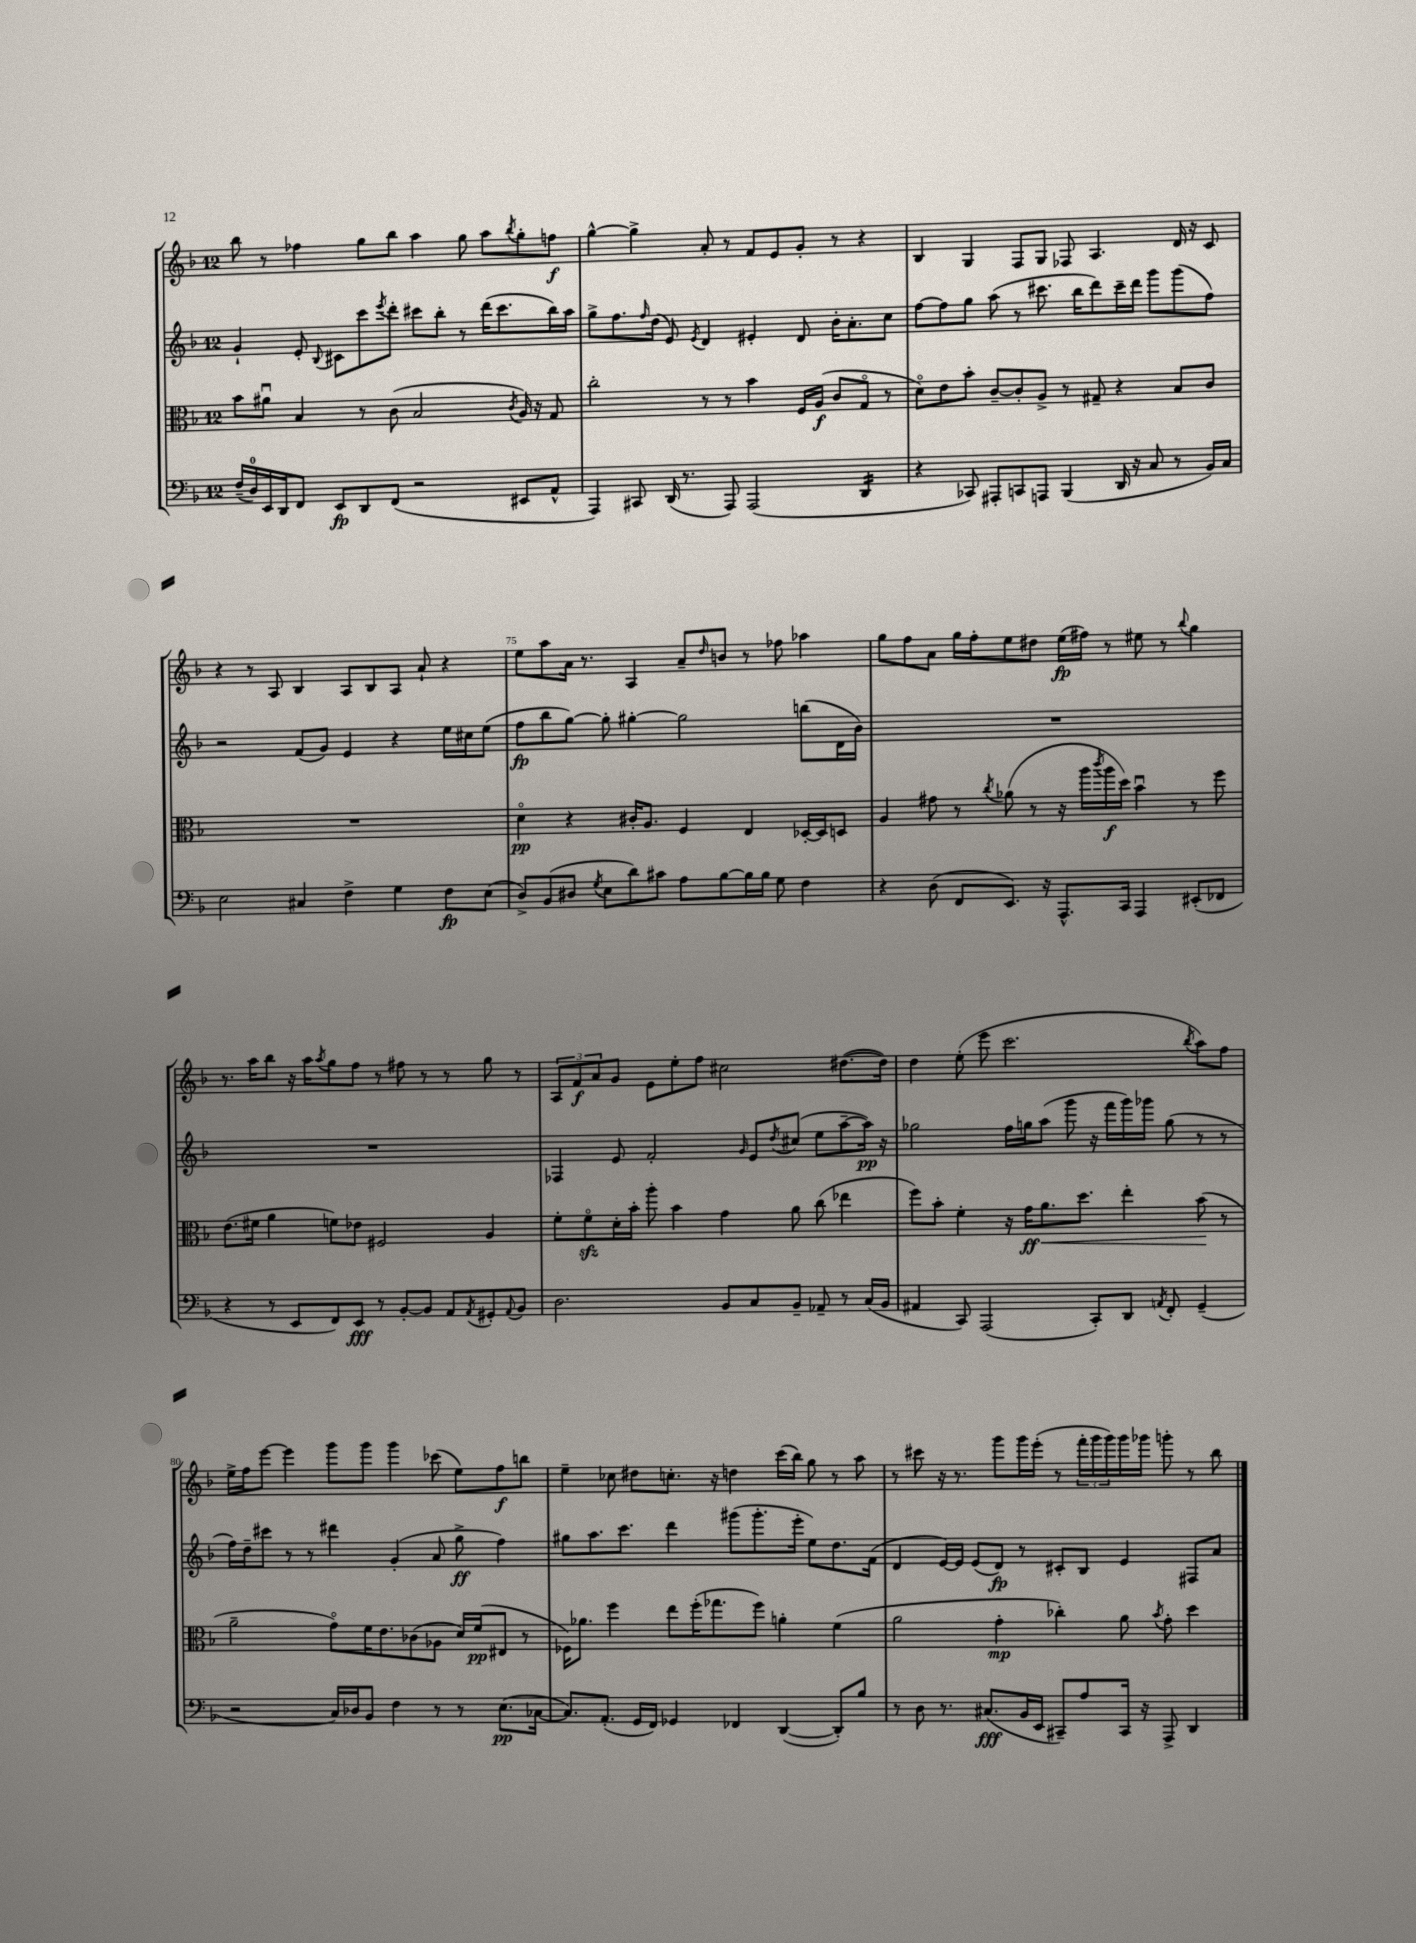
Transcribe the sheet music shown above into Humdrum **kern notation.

**kern	**dynam	**kern	**dynam	**kern	**dynam	**kern	**dynam
*part4	*part4	*part3	*part3	*part2	*part2	*part1	*part1
*staff4	*staff4	*staff3	*staff3	*staff2	*staff2	*staff1	*staff1
*clefF4	*	*clefC3	*	*clefG2	*	*clefG2	*
*k[b-]	*	*k[b-]	*	*k[b-]	*	*k[b-]	*
*M12/8	*	*M12/8	*	*M12/8	*	*M12/8	*
=71	=71	=71	=71	=71	=71	=71	=71
(16F~/LL	.	8b-\L	.	4g`/	.	8bb-\	.
16D/)	.	.	.	.	.	.	.
16EE/	.	8a#Xu\J	.	.	.	8r	.
16DD/J	.	.	.	.	.	.	.
8FF/J	.	4B-/	.	8e'/	.	4ff-X\	.
.	.	.	.	8qqB-/	.	.	.
8EE/L	fp	.	.	8c#X\L	.	.	.
8DD/	.	8r	.	8ccc\	.	8gg\L	.
.	.	.	.	8qeee/	.	.	.
(8FF/J	.	(8c\	.	8ddd'\J	.	8bb-\J	.
2r	.	2B-/	.	8ccc#X\L	.	4aa\	.
.	.	.	.	8bb-'\J	.	.	.
.	.	.	.	8r	.	8gg\	.
.	.	.	.	(16ddd\KL	.	8aa\L	.
.	.	.	.	8.ccc#\	.	.	.
.	.	8qc/	.	.	.	8qbb-/	.
8EE#X/L	.	16A/)	.	.	.	8gg'\	.
.	.	16r	.	.	.	.	.
8AA^^/J	.	8G/	.	16bb-\L)	.	8ffn\J	f
.	.	.	.	16aa\JJ	.	.	.
=72	=72	=72	=72	=72	=72	=72	=72
4AAA/)	.	2cc'\	.	8gg^\L	.	[4gg^^\	.
.	.	.	.	8.ff\	.	.	.
8CC#X/	.	.	.	.	.	4gg^\]	.
.	.	.	.	16qqff/	.	.	.
.	.	.	.	(16dd\Jk	.	.	.
(16DD/	.	.	.	8e/)	.	.	.
8.r	.	.	.	.	.	.	.
.	.	.	.	8qe/	.	.	.
.	.	8r	.	4d/	.	8a'/	.
8AAA/)	.	8r	.	.	.	8r	.
(2AAA/	.	4b-\	.	4e#X'/	.	8f/L	.
.	.	.	.	.	.	8e/	.
.	.	16F/LL	.	8d/	.	8g'/J	.
.	.	(16A/JJ	f	.	.	.	.
.	.	8c/L	.	16b-'\KL	.	8r	.
.	.	.	.	8.a'\	.	.	.
*tremolo	*	*	*	*	*	*	*
16DD/LL	.	8G/J	.	.	.	4r	.
16DD/	.	.	.	.	.	.	.
16DD/	.	8r	.	8cc\J	.	.	.
16DD/JJ	.	.	.	.	.	.	.
*Xtremolo	*	*	*	*	*	*	*
=73	=73	=73	=73	=73	=73	=73	=73
4r	.	8d\L)	.	[8ff\L	.	4B-/	.
.	.	8e\	.	8ff\]	.	.	.
8CC-X/)	.	8b-'\J	.	8gg\J	.	4G/	.
8AAA#X'/L	.	[8c~/L	.	(8aa\	.	.	.
8CCn/	.	8c'/]	.	8r	.	8F/L	.
8AAAn/J	.	8A^/J	.	8.ccc#X\	.	8G/J	.
(4BBB-/	.	8r	.	.	.	8F-X/	.
.	.	.	.	16bb-\KL	.	.	.
.	.	8G#X~/	.	8ddd\)	.	4.A/	.
16DD/	.	4r	.	16ccc#~\L	.	.	.
16r	.	.	.	16ddd\JJ	.	.	.
8C/	.	.	.	8ggg\L	.	.	.
8r	.	8B-/L	.	(8ggg\	.	16d/	.
.	.	.	.	.	.	16r	.
16BB-/LL)	.	8c/J	.	8ff\J)	.	8c/	.
16C/JJ	.	.	.	.	.	.	.
!!LO:LB:g=z
=74	=74	=74	=74	=74	=74	=74	=74
2E\	.	1.r	.	2r	.	4r	.
.	.	.	.	.	.	8r	.
.	.	.	.	.	.	8A/	.
4C#X/	.	.	.	(8f/L	.	4B-/	.
.	.	.	.	8g/J)	.	.	.
4F^\	.	.	.	4e/	.	8A/L	.
.	.	.	.	.	.	8B-/	.
4G\	.	.	.	4r	.	8A/J	.
.	.	.	.	.	.	8a`/	.
8F\L	fp	.	.	16ee\LL	.	4r	.
.	.	.	.	16cc#X\J	.	.	.
(8E\J	.	.	.	(8ee\J	.	.	.
=75	=75	=75	=75	=75	=75	=75	=75
8D^/L)	.	4d\	pp	8ff\L	fp	8ee\L	.
(8BB-/	.	.	.	8bb-\	.	8aa\	.
8D#X/J	.	4r	.	[8gg\J)	.	16a\Jk	.
.	.	.	.	.	.	8.r	.
8qG/	.	.	.	.	.	.	.
8E\L	.	.	.	8gg'\]	.	.	.
8d\)	.	16c#X'/KL	.	[4gg#X'\	.	4A/	.
.	.	8.A/J	.	.	.	.	.
8c#X\J	.	.	.	.	.	.	.
8A\L	.	4F/	.	2gg#\]	.	8a~/L	.
.	.	.	.	.	.	16qqdd/	.
[8B-\	.	.	.	.	.	8bn/J	.
16B-\L]	.	4E/	.	.	.	8r	.
16B-\JJ	.	.	.	.	.	.	.
8G\	.	.	.	.	.	8ff-X\	.
4F\	.	[16D-X'/LL	.	(8bbn\L	.	4aa-X\	.
.	.	16D-/J]	.	.	.	.	.
.	.	8Dn/J	.	16d\L	.	.	.
.	.	.	.	16b-\JJ)	.	.	.
=76	=76	=76	=76	=76	=76	=76	=76
4r	.	4A/	.	1.r	.	8gg\L	.
.	.	.	.	.	.	8ff\	.
(8D\	.	8g#X\	.	.	.	8a\J	.
8FF/L	.	8r	.	.	.	16gg\LL	.
.	.	.	.	.	.	16ff'\J	.
.	.	8qcc/	.	.	.	.	.
8.EE/J)	.	(8a-X\	.	.	.	8ee\	.
.	.	8r	.	.	.	8dd#X\J	.
16r	.	.	.	.	.	.	.
8.AAA^^/L	.	16r	.	.	.	(16ee\LL	fp
.	.	16aa\LL	.	.	.	16ff#X\JJ)	.
.	.	8qccc/	.	.	.	.	.
.	.	16aa\	f	.	.	8r	.
16CC/Jk	.	16dd\JJ)	.	.	.	.	.
4AAA/	.	4b-u\	.	.	.	8ee#X\	.
.	.	.	.	.	.	8r	.
.	.	.	.	.	.	8qqbb-/	.
(8EE#X'/L	.	8r	.	.	.	4gg\	.
8FF-X/J	.	8ff\	.	.	.	.	.
!!LO:LB:g=z
=77	=77	=77	=77	=77	=77	=77	=77
4r	.	(8.e\L	.	1.r	.	8.r	.
.	.	16f#X\Jk	.	.	.	16aa\KL	.
8r	.	4a\	.	.	.	8bb-\J	.
8EE/L	.	.	.	.	.	16r	.
.	.	.	.	.	.	16aa\KL	.
.	.	.	.	.	.	8qaa/	.
8FF/)	.	8fn\L)	.	.	.	8gg\	.
8EE/J	fff	8e-X\J	.	.	.	8ff\J	.
8r	.	2F#X/	.	.	.	8r	.
[8BB-'/L	.	.	.	.	.	8ff#X\	.
8BB-/J]	.	.	.	.	.	8r	.
8AA/L	.	.	.	.	.	8r	.
8qAA/	.	.	.	.	.	.	.
8GG#X'/	.	4A/	.	.	.	8gg\	.
8qqAA/	.	.	.	.	.	.	.
8BB-/J	.	.	.	.	.	8r	.
=78	=78	=78	=78	=78	=78	=78	=78
2.D\	.	8f'\L	.	4F-X/	.	12A/L	.
.	.	.	.	.	.	12f/	f
.	.	8fzz\	.	.	.	.	.
.	.	.	.	.	.	12a/	.
.	.	16d'\L	.	8e/	.	8g/J	.
.	.	16b-'\JJ	.	.	.	.	.
.	.	8aa'\	.	2f'/	.	8e\L	.
.	.	4b-\	.	.	.	8ee'\	.
.	.	.	.	.	.	8ff\J	.
8BB-/L	.	4g\	.	.	.	2cc#X\	.
.	.	.	.	16qqg/	.	.	.
8C/	.	.	.	8e/L	.	.	.
.	.	.	.	8qdd/	.	.	.
8BB-~/J	.	8a\	.	(8cc#X/J	.	.	.
8AA-X~/	.	(8cc\	.	8ee\L	.	.	.
8r	.	4ee-X\	.	[8aa~\	.	([8.dd#X\L	.
(16C/LL	.	.	.	16aa\Jk])	pp	.	.
16BB-/JJ	.	.	.	16r	.	16dd#\Jk])	.
=79	=79	=79	=79	=79	=79	=79	=79
4AA#X/	.	8ff\L)	.	2gg-X\	.	4dd\	.
.	.	8b-'\J	.	.	.	.	.
8CC/)	.	4f'\	.	.	.	(8ee'\	.
(2AAA/	.	.	.	.	.	8eee\	.
.	.	16r	.	16ff\LL	.	2.ccc\	.
.	.	16g\KL	ff	16ggn\J	.	.	.
!	!	!	!LO:HP:b	!	!	!	!
.	.	8.a\	<	(8aa\J	.	.	.
.	.	.	.	8ggg\	.	.	.
.	.	8.dd\J	.	.	.	.	.
8CC'/L)	.	.	.	16r	.	.	.
.	.	.	.	16fff\LL	.	.	.
8DD/J	.	4ee'\	.	16ggg\)	.	.	.
.	.	.	.	16ggg-X\JJ	.	.	.
8qAAn/	.	.	.	.	.	.	.
8FF'/	.	.	.	(8gg\	.	.	.
.	.	.	.	.	.	8qbb-/	.
(4GG~/	.	(8b-\	.	8r	.	8aa\L)	.
.	.	8r	[	8r	.	8ff\J	.
!!LO:LB:g=z
=80	=80	=80	=80	=80	=80	=80	=80
2r	.	2a~\	.	16ff\LL)	.	16ee^\LL	.
.	.	.	.	16dd~\J	.	16ff\J	.
.	.	.	.	8ccc#X\J	.	[8eee\J	.
.	.	.	.	8r	.	4eee\]	.
.	.	.	.	8r	.	.	.
16C/LL)	.	8g\L)	.	4ddd#X\	.	8ggg\L	.
16D-X/J	.	.	.	.	.	.	.
8BB-/J	.	16f\K	.	.	.	8ggg\J	.
.	.	8.e\	.	.	.	.	.
4F\	.	.	.	(4g'/	.	4ggg\	.
.	.	(8c-X\	.	.	.	.	.
8r	.	8A-X\J	.	8a/	.	(8ccc-X\	.
8r	.	16d/LL)	.	8gg^\	ff	8ee\L)	.
.	.	(16f/J	pp	.	.	.	.
(8.E\L	pp	8E#X/J	.	4ff\)	.	8ff\	f
.	.	8r	.	.	.	8bbn\J	.
[16C-X\Jk	.	.	.	.	.	.	.
=81	=81	=81	=81	=81	=81	=81	=81
8.C-/L])	.	16F-X\KL)	.	8gg#X\L	.	4ee~\	.
.	.	8.a-X\J	.	.	.	.	.
.	.	.	.	8.aa\	.	.	.
(8.AA'/J	.	.	.	.	.	.	.
.	.	4ff\	.	.	.	8cc-X\	.
.	.	.	.	8.ccc\J	.	.	.
16GG/LL	.	.	.	.	.	8dd#X\L	.
16FF/JJ)	.	.	.	.	.	.	.
4GG-X/	.	8ee\L	.	4ddd\	.	8.ccn'\J	.
.	.	(16ff'\K	.	.	.	.	.
.	.	8.gg-X\	.	.	.	16r	.
4FF-X/	.	.	.	(8ggg#X\L	.	4ddn\	.
.	.	8ff\J)	.	8.ggg#'\	.	.	.
([4DD/	.	4an'\	.	.	.	(16ccc\LL	.
.	.	.	.	16eee'\Jk	.	16bb-\JJ)	.
.	.	.	.	8ee\L)	.	8gg\	.
8DD'/L])	.	(4f\	.	8.dd\	.	8r	.
8B-/J	.	.	.	.	.	8aa\	.
.	.	.	.	(16f\Jk	.	.	.
=82	=82	=82	=82	=82	=82	=82	=82
8r	.	2a\	.	4d/	.	8r	.
8D\	.	.	.	.	.	8ccc#X\	.
8.r	.	.	.	[16e/LL)	.	16r	.
.	.	.	.	16e/JJ]	.	8.r	.
.	.	.	.	(8e/L	.	.	.
(8.C#X/L	fff	.	.	.	.	.	.
.	.	4g'\	mp	8d/J)	fp	8ggg\L	.
16BB-/L	.	.	.	8r	.	16ggg\L	.
16EE/JJ	.	.	.	.	.	(16eee'\JJ	.
8CC#X~/L)	.	4cc-X'\)	.	8c#X'/L	.	8r	.
8A/	.	.	.	8B-/J	.	24fff'\LL	.
.	.	.	.	.	.	24ggg\	.
.	.	.	.	.	.	24ggg\)	.
16CC#/Jk	.	8a\	.	4e/	.	16ggg\	.
16r	.	.	.	.	.	16ggg-X\JJ	.
.	.	8qb-/	.	.	.	.	.
8AAA^/	.	8g'\	.	.	.	8gggn'\	.
4DD/	.	4dd\	.	8F#X/L	.	8r	.
.	.	.	.	8a/J	.	8bb-\	.
==	==	==	==	==	==	==	==
*-	*-	*-	*-	*-	*-	*-	*-
